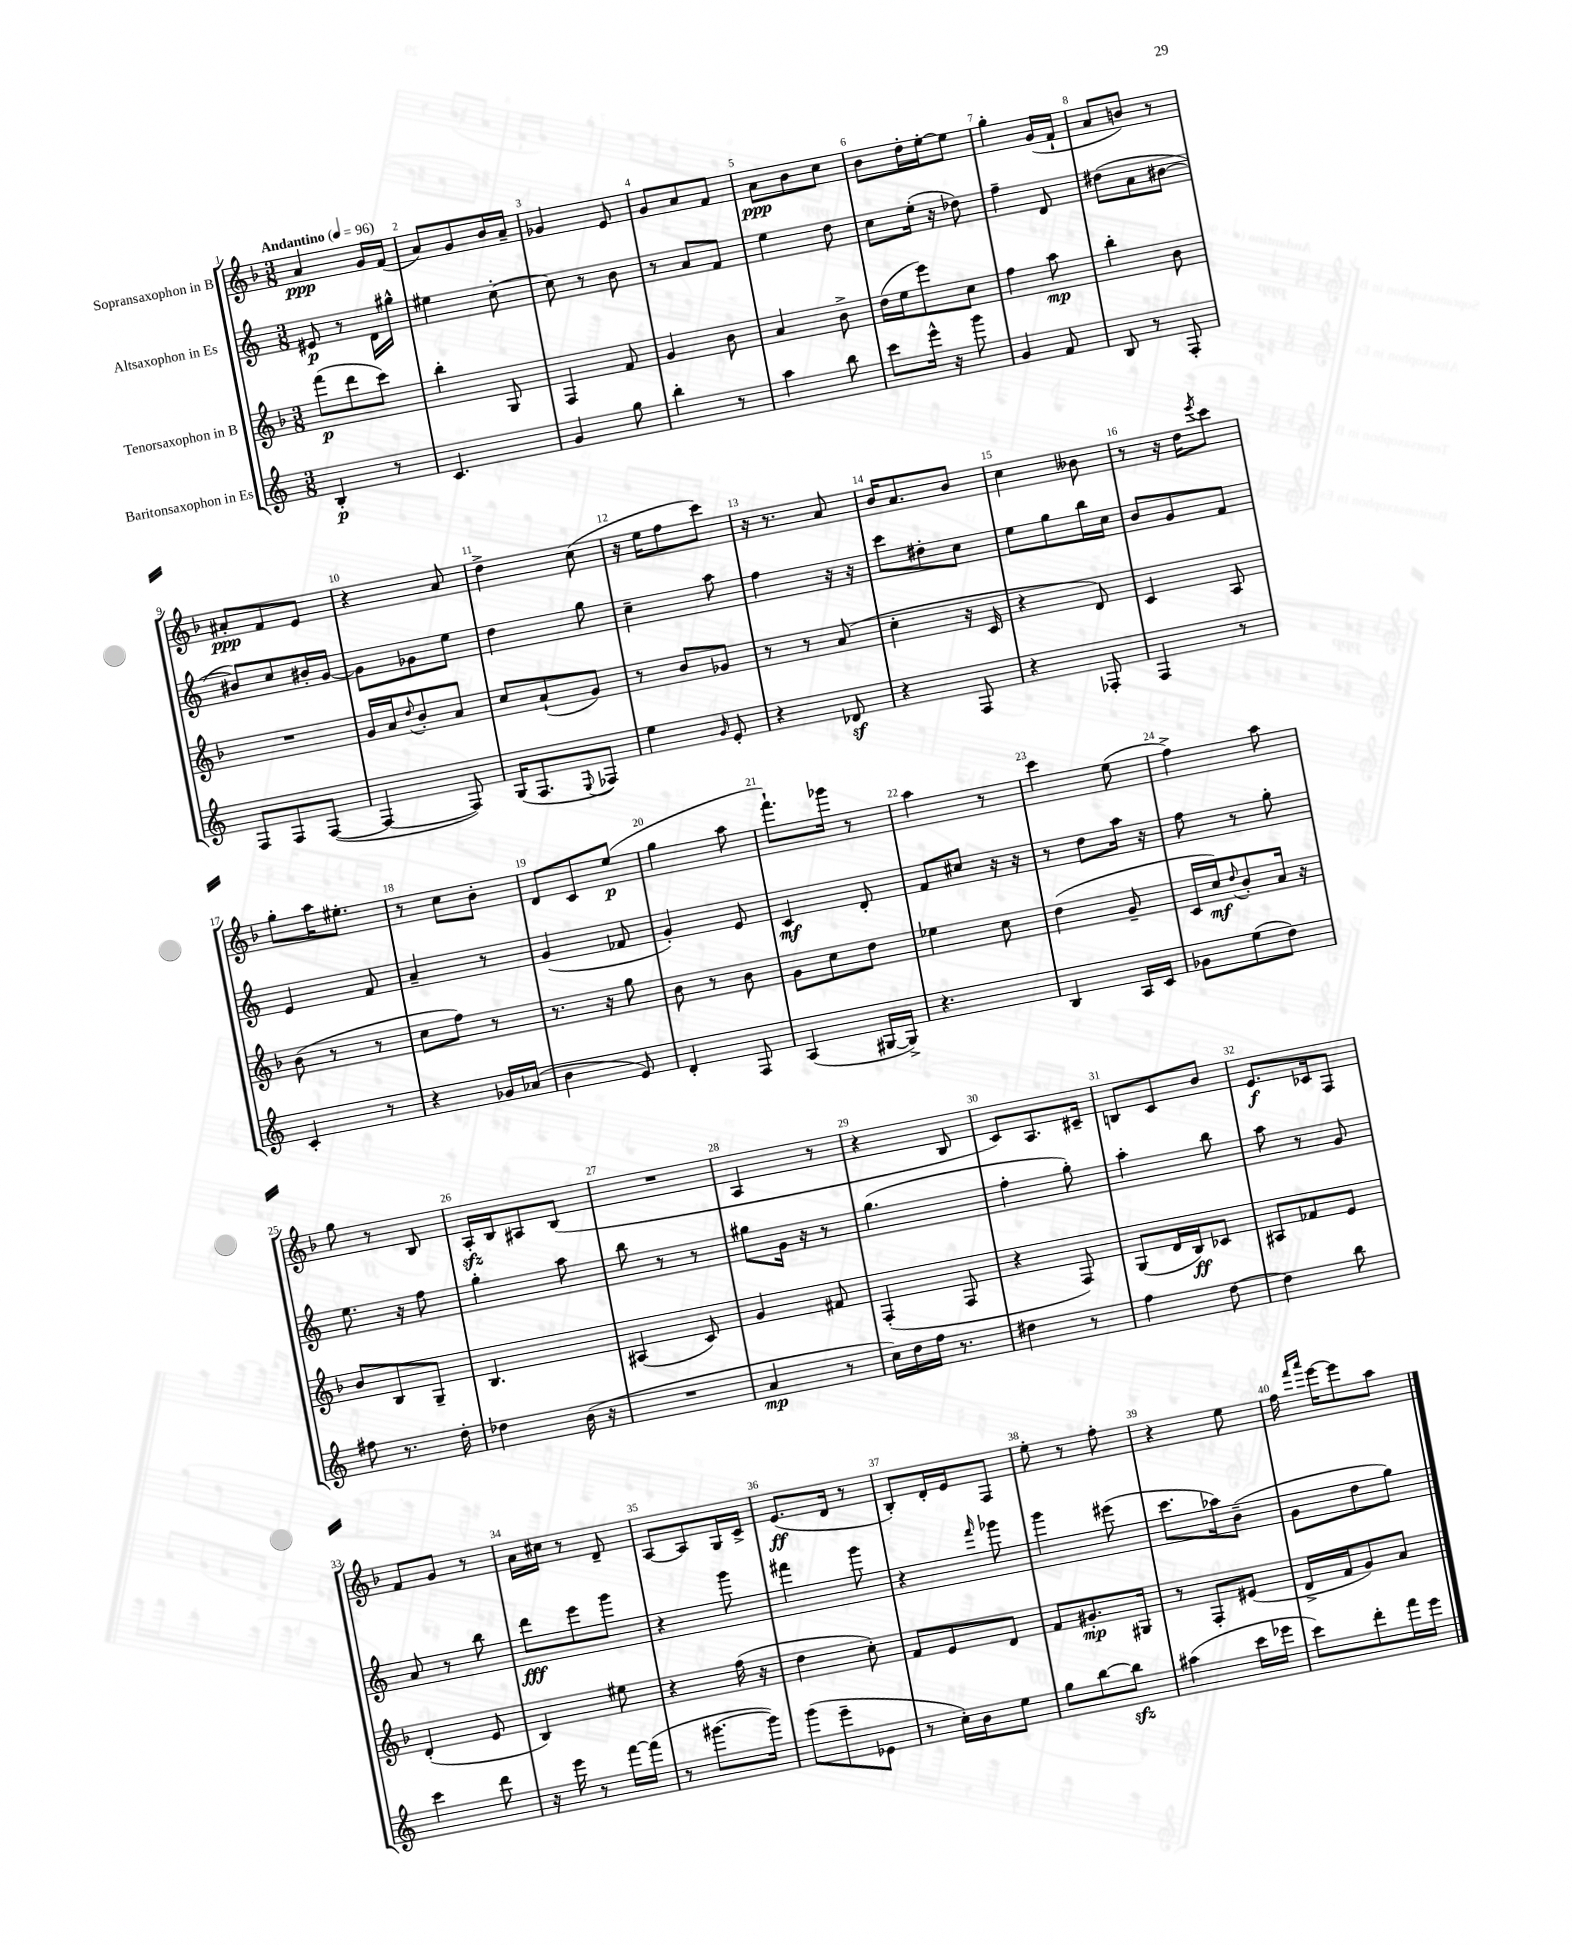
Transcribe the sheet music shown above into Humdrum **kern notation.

**kern	**kern	**kern	**kern
*staff4	*staff3	*staff2	*staff1
*clefG2	*clefG2	*clefG2	*clefG2
*k[]	*k[b-]	*k[]	*k[b-]
*M3/8	*M3/8	*M3/8	*M3/8
*MM96	*MM96	*MM96	*MM96
4B'/	(8fff\L	8e#/	4a/
.	8ddd\	8r	.
8r	8ccc\J)	16d\LL	16g/LL
.	.	16gg#^^\JJ	(16f/JJ
=	=	=	=
4.c/	4bb-'\	4ee#\	8a/L)
.	.	.	8g/
.	8G/	[8cc'\	16b-/L
.	.	.	16a~/JJ
=	=	=	=
4g/	4F/	8cc\]	4g-/
.	.	8r	.
8gg\	8f/	8b\	8e/
=	=	=	=
4bb'\	4g/	8r	8g/L
.	.	8a/L	8a/
8r	8b-\	8f/J	8f/J
=	=	=	=
4aa\	4a/	4ee\	8a\L
.	.	.	8b-\
8bb\	8b-^\	8dd\	8cc\J
=	=	=	=
8ccc\L	(16dd\LL	8cc\L	8b-\L
.	16ee\J	.	.
16eee^^\Jk	8eee\)	(16ee'\Jk	16dd'\L
16r	.	16r	[16ee'\J
8ggg\	8cc\J	8dd-\)	8ee\]J
=	=	=	=
4g/	4ff\	4ff~\	4gg'\
8f/	8aa\	8d/	(16g/LL
.	.	.	16f`/JJ
=	=	=	=
8B/	4bb-'\	(8dd#\L	8a/L
8r	.	8a\	8b/J)
8F'/	8b-\	[8b#\J	8r
=	=	=	=
8F/L	4.r	8b#/]L)	8a#'/L
8F/	.	8cc/	8f/
([8F/J	.	16b#'/L	8e/J
.	.	[16g/JJ	.
=	=	=	=
4F/_	16g/LL	8g\]L	4r
.	16a/J	.	.
.	8qqdd/	.	.
.	8b-'/	8g-\	.
8F/])	8a/J	8ee\J	8a/
=	=	=	=
(16G/LK	8cc/L	4dd\	4dd^\
8.F/	.	.	.
.	(8a`/	.	.
8qqE/	.	.	.
8F-/J)	8g/J)	8gg\	(8cc\
=	=	=	=
4ee\	8r	4cc~\	16r
.	.	.	16ee\LK
.	8b-/L	.	8ff\
16qqg/	.	.	.
8e'/	8g-/J	8aa\	8ccc\J)
=	=	=	=
4r	8r	4ff\	16r
.	.	.	8.r
.	8r	.	.
8d-/	(8a/	16r	8a/
.	.	16r	.
=	=	=	=
4r	4cc'\	8ccc\L	16b-/LK
.	.	.	8.a/
.	.	8dd#'\	.
8F/	16r	8cc\J	8b-/J
.	16c/	.	.
=	=	=	=
4r	4r	8ee\L	4cc\
.	.	8gg\	.
8F-'/	8d/)	16bb\L	8b--\
.	.	16cc\JJ	.
=	=	=	=
4F/	4c/	8b/L	8r
.	.	8g/	16r
.	.	.	16dd\LK
.	.	.	8qeee/
8r	8A/	8f/J	8ccc\J
=	=	=	=
4c'/	(8b-\	4e/	8gg'\L
.	8r	.	16aa\K
.	.	.	8.ee#'\J
8r	8r	8f/	.
=	=	=	=
4r	8cc\L	4a~/	8r
.	8ff\J)	.	8cc\L
16g-/LL	8r	8r	8b-'\J
(16a-/JJ	.	.	.
=	=	=	=
4b\	8.r	(4g/	8d/L
.	.	.	8c/
.	16r	.	.
8e/)	8gg\	8f-/	(8ee/J
=	=	=	=
4d'/	8b-\	4g'/)	4gg\
.	8r	.	.
8F/	8b-\	8e/	8aa\
=	=	=	=
(4A/	8g\L	4c/	8.fff`\L)
.	8cc\	.	.
.	.	.	16ggg-\Jk
[16G#/LL	8dd\J	8d'/	8r
16G#^/]JJ)	.	.	.
=	=	=	=
4.r	4ee-\	8f/L	4aa\
.	.	8cc#/J	.
.	8cc\	16r	8r
.	.	16r	.
=	=	=	=
4B/	(4dd\	8r	4ccc\
.	.	8dd\L	.
16A/LL	8g~/	16aa\Jk	(8ee\
16c/JJ	.	16r	.
=	=	=	=
8g-\L	16c/LL	8ff\	4ff^\)
.	16cc/J)	.	.
.	8qqdd/	.	.
(8ee\	8b-'/	8r	.
8dd\J)	16a/Jk	8gg'\	8aa\
.	16r	.	.
=	=	=	=
8ff#\	8b-/L	8.ee\	8gg\
8.r	8B-/	.	8r
.	.	16r	.
.	8G~/J	8ff\	8B-/
16dd'\	.	.	.
=	=	=	=
4dd-\	4.B-/	4gg'\	16A'/LL
.	.	.	16B-/J
.	.	.	8A#/
(16b\	.	8aa\	(8B-/J
16r	.	.	.
=	=	=	=
4.r	(4A#/	8bb\	4.r
.	.	8r	.
.	8c/)	8r	.
=	=	=	=
4a/	4g/	8gg#\L	4A/
.	.	16g\Jk	.
.	.	16r	.
8r	8f#/	8r	8r
=	=	=	=
16cc\LL)	(4F'/	(4.gg\	4r
16dd\	.	.	.
16ff\JJ	.	.	.
8.r	.	.	.
.	8F/	.	8B-/
=	=	=	=
4dd#\	4r	4ff'\	8c/L)
.	.	.	8.A/
8r	8F/)	8gg'\)	.
.	.	.	16c#~/Jk
=	=	=	=
4ff\	(8G/L	4aa'\	8B/L
.	16d/L	.	8c/
.	16B-/J)	.	.
[8dd\	8c-/J	8bb\	8b-/J
=	=	=	=
4dd\]	8A#/L	8aa\	8.e/L
.	8f-/	8r	.
.	.	.	16c-/k
8bb\	8e/J	8g/	8F/J
=	=	=	=
4ccc\	(4d'/	8a/	8f/L
.	.	8r	8g/J
8ddd\	8e/	8bb\	8r
=	=	=	=
16r	4B-/)	8ddd\L	16a\LL
16eee\	.	.	16cc#\JJ
8r	.	8eee\	8r
[16fff\LL	8ee#\	8ggg\J	8d~/
(16fff\]JJ	.	.	.
=	=	=	=
8r	4r	4r	[8A/L
[8.ggg#\L	.	.	8A/]
.	(16ff\	8ggg\	16G/L
16ggg#\]Jk)	16r	.	16c^/JJ
=	=	=	=
(8ggg\L	4dd\	4fff#\	(8.e/L
8eee~\	.	.	.
.	.	.	16d/Jk
8e-\J	8cc'\)	8ggg\	8r
=	=	=	=
8r	8f/L	4r	8B-'/L)
16cc'\LL)	8e/	.	16d'/L
16b\J	.	.	16e/J
.	.	16qqfff/	.
8ee\J	8d/J	8ggg-\	8F/J
=	=	=	=
8gg\L	8f/L	4ggg\	8ee'\
[8bb\	8.g#'/	.	8r
8bb\]J	.	(8eee#\	8ff'\
.	16G#/Jk	.	.
=	=	=	=
(4aa#\	8r	8.ccc\L	4r
.	8F'/L	.	.
.	.	16aa-\k)	.
16ccc\LL	(8e#/J	(8b~\J	8ee\
16eee-\JJ	.	.	.
=	=	=	=
8ccc\L)	16d^/LL	8g\L	16ff\
.	.	.	16qqfff/LL
.	.	.	16qqaaa/JJ
.	16f/J	.	[16eee\LK
8ddd'\	8g/)	8dd\	8eee\]
16fff\L	8a/J	8gg\J)	8aa\J
16eee\JJ	.	.	.
==	==	==	==
*-	*-	*-	*-
